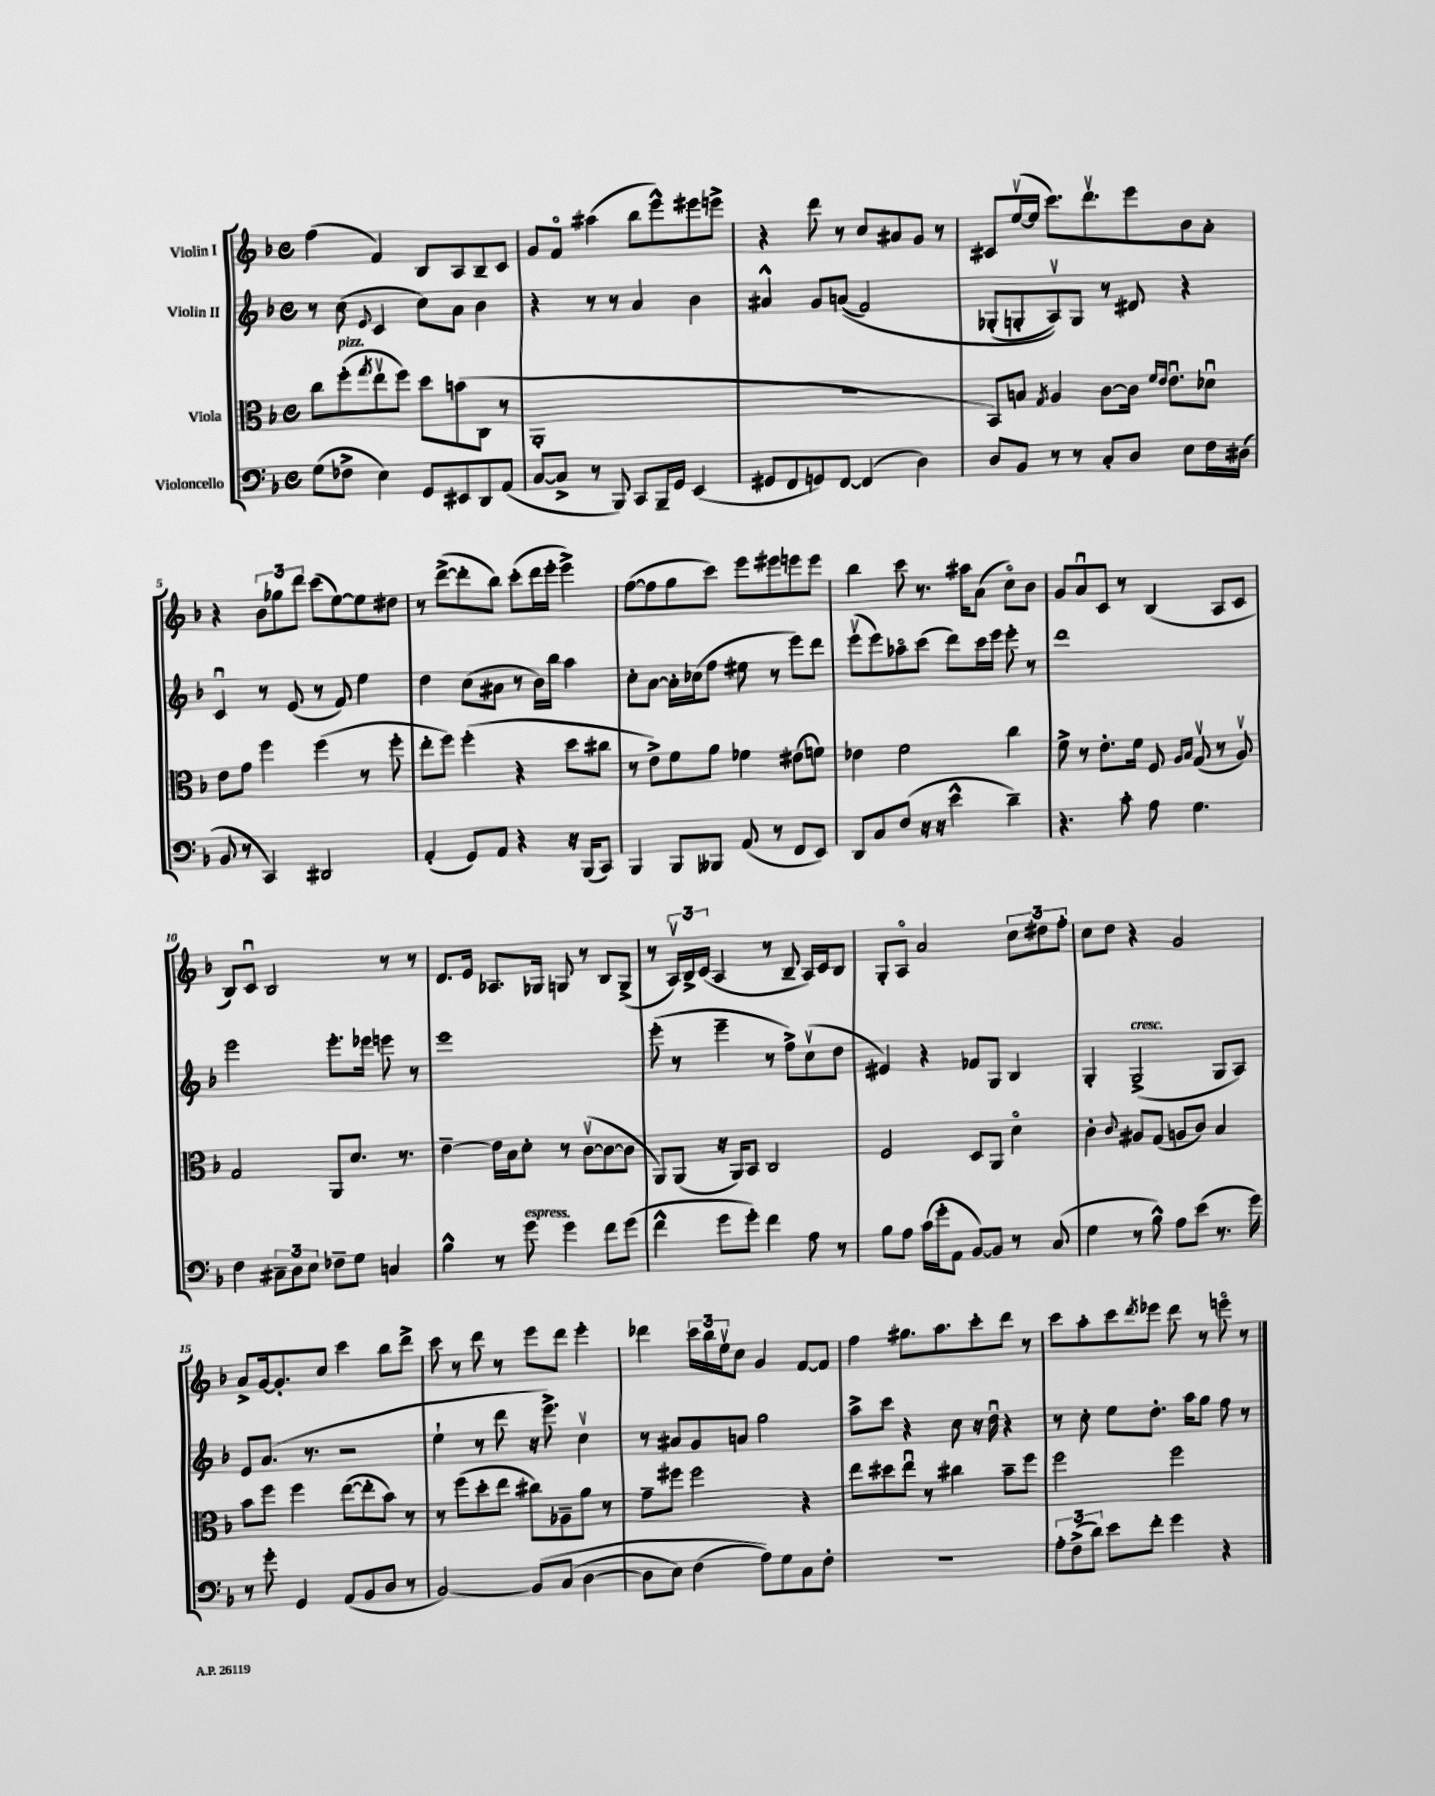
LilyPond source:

<<
\new StaffGroup <<
\new Staff = "s0" \with { instrumentName = "Violin I" } {
    \clef treble \key f \major \defaultTimeSignature \time 4/4
    f''4( f'4) bes8 a8 bes8-- c'8 |
    g'8 f'8\flageolet ais''4( bes''8 e'''8-^) eis'''8 e'''8-> |
    r4 d'''8 r8 c''8 ais'8 g'8 r8 |
    cis'8 e''16~\upbow( e''16 c'''8.) d'''8.\upbow e'''8 bes'8 a'8-. |
    r4 \tuplet 3/2 { bes'8 ges''8 d'''8 } c'''8( e''8~) e''8 dis''8 |
    r8 d'''8~->( d'''8-. bes''8) c'''8-.( d'''16 e'''16-. e'''4->) |
    f''8~( f''8 g''8 c'''8) e'''8 eis'''8 e'''8 e'''8 |
    bes''4 c'''8 r8. ais''16 a'8( c''8\flageolet) bes'8 |
    g'8 a'8\downbow c'8 r8 bes4( a8 c'8 |
    bes8) c'8\downbow bes2 r8 r8 |
    d'8. e'16 aes8. ges16 g8 r8 bes8 g8->( |
    r8 \tuplet 3/2 { a16\upbow) bes16-> c'16( } a4 r8 bes8-- a16) c'16 bes8 |
    g8-. a8\flageolet a'2 \tuplet 3/2 { c''8 dis''8 f''8-. } |
    c''8 d''8 r4 g'2 |
    a'8-> g'16~ g'8.-. c''8 c'''4 bes''8 d'''8-> |
    c'''8 r8 d'''8 r8 e'''8 d'''8 e'''4-. |
    des'''4 \tuplet 3/2 { c'''16 bes''16 e''16\upbow } c''8 g'4 f'8~ f'8 |
    f''4 gis''8. a''8. c'''8-. d'''8 r8 |
    c'''8 a''8-. c'''8 \acciaccatura { d'''8 } ees'''8 d'''8 r8 e'''8\flageolet r8 \bar "|." |
}
\new Staff = "s1" \with { instrumentName = "Violin II" } {
    \clef treble \key f \major \defaultTimeSignature \time 4/4
    r8 c''8( \appoggiatura { e'8 } c'4 c''8) a'8 bes'4 |
    r4 r8 r8 a'4 bes'4 |
    ais'4-^ g'8 a'8(\( f'2) |
    ges8-.( g8-. a8\upbow)\) g8 r8 dis'8 r4 |
    c'4\downbow r8 e'8( r8 f'8) e''4 |
    d''4 c''8( ais'8 r8 bes'16) bes''16 a''4 |
    c''8-. a'8~ a'16-. ces''16( f''8 eis''8 r8 e'''8) d'''8 |
    e'''8\upbow( e'''8) aes''8\flageolet c'''8( d'''8) c'''16 e'''16 e'''8-. r8 |
    d'''1 |
    e'''2 e'''8.-. ees'''16 e'''8 r8 |
    e'''1 |
    e'''8-.( r8 e'''4-- r8 f''8->) c''8\upbow( d''8 |
    eis'4) r4 fes'8 g8 bes4 |
    g4-. g2->^\markup { \italic "cresc." }( g8 a8) |
    e'8 a'8.( r8. r2 |
    e''4-! r8 d'''8 r16 e'''8.->) c''4\upbow |
    r8 ais'8 g'8 a'8 g''2 |
    a''8-> c'''8 r4 c''8 r16 d''16\downbow r4 |
    r8 c''8-. e''8 d''8.-. a''16 g''8 f''8 r8 \bar "|." |
}
\new Staff = "s2" \with { instrumentName = "Viola" } {
    \clef alto \key f \major \defaultTimeSignature \time 4/4
    c''8 f''8-.^\markup { \italic "pizz." }( \acciaccatura { g''8 } e''8\upbow f''8) d''8 b'8( c8 r8 |
    a,1-. |
    R1 |
    bes,8) b8 \acciaccatura { g8 } a4 c'8~ c'16 \grace { f'16 e'16 } e'8.\downbow des'8\downbow |
    e'8 g'8 f''4 f''4( r8 f''8-. |
    e''8-. f''8) f''4-.( r4 d''8 cis''8 |
    r8 e'8->) f'8 a'8 fes'4 eis'8( f'8) |
    ees'4 f'2 c''4 |
    f'8-> r8 e'8.-. f'16 f8 \grace { a16 bes16 } g8\upbow( r8 a8\upbow) |
    g2 a,8 d'8. r8. |
    e'4~-- e'16 bes16 d'8-. r8 c'8~\upbow( c'8~ c'8 |
    a,8) a,8( r16 a,16) bes,8 c2 |
    f2 d8 a,8 d'4\flageolet |
    c'4-. \appoggiatura { c'8 } ais8 g8( a8 c'8) bes4 |
    bes'8 f''8 f''4 e''8~( e''8-. bes'8) r8 |
    r8 f''8( d''8-. e''8 cis''8) aes8-- a'8 r8 |
    g'8-- fis''8 fis''2 r4 |
    e''8 dis''8 e''8\downbow r8 cis''4 bes'8-- f''8 |
    f''2 f''2 \bar "|." |
}
\new Staff = "s3" \with { instrumentName = "Violoncello" } {
    \clef bass \key f \major \defaultTimeSignature \time 4/4
    g8( fes8-> e4) g,8 eis,8 d,8 a,8( |
    c8~ c8-> r8 bes,,8) c,8 bes,,16-- g,16 e,4( |
    gis,8 f,8 g,8) f,8~ f,4( d4) |
    d8 bes,8 r8 r8 c8-. d8 e8 f16 dis16( |
    bes,8 r8 c,4) dis,2 |
    a,4-.( g,8) a,8 r4 r16 bes,,16( c,8) |
    bes,,4 bes,,8 beses,,8 a,8( r8 f,8 e,8) |
    d,8 c8 f8( r16 r16 e'4-^ d'4--) |
    r4. c'8-. a8 g4. |
    f4 \tuplet 3/2 { cis8-- d8 e8 } fes8-- g8 c4 |
    bes4-^ r8 g'8^\markup { \italic "espress." } g'4 f'8 g'8( |
    f'4-^ g'8 g'8-.) f'4 a8 r8 |
    bes8 a8 c'16( g'16-. a,8 bes,8~) bes,8 r8 c8( |
    g4 r8 bes8-^) a8 e'8( r8. g'16) |
    r8 g'8-. g,4 a,8( bes,8 d8 r8 |
    bes,2~) bes,8\( c8( d4~ |
    d8 e8) f4( a8)\) g8 c8 f8-. |
    R1 |
    \tuplet 3/2 { a8-. f8->( d'8) } e'8 f'8-. g'4 r4 \bar "|." |
}
>>
>>
